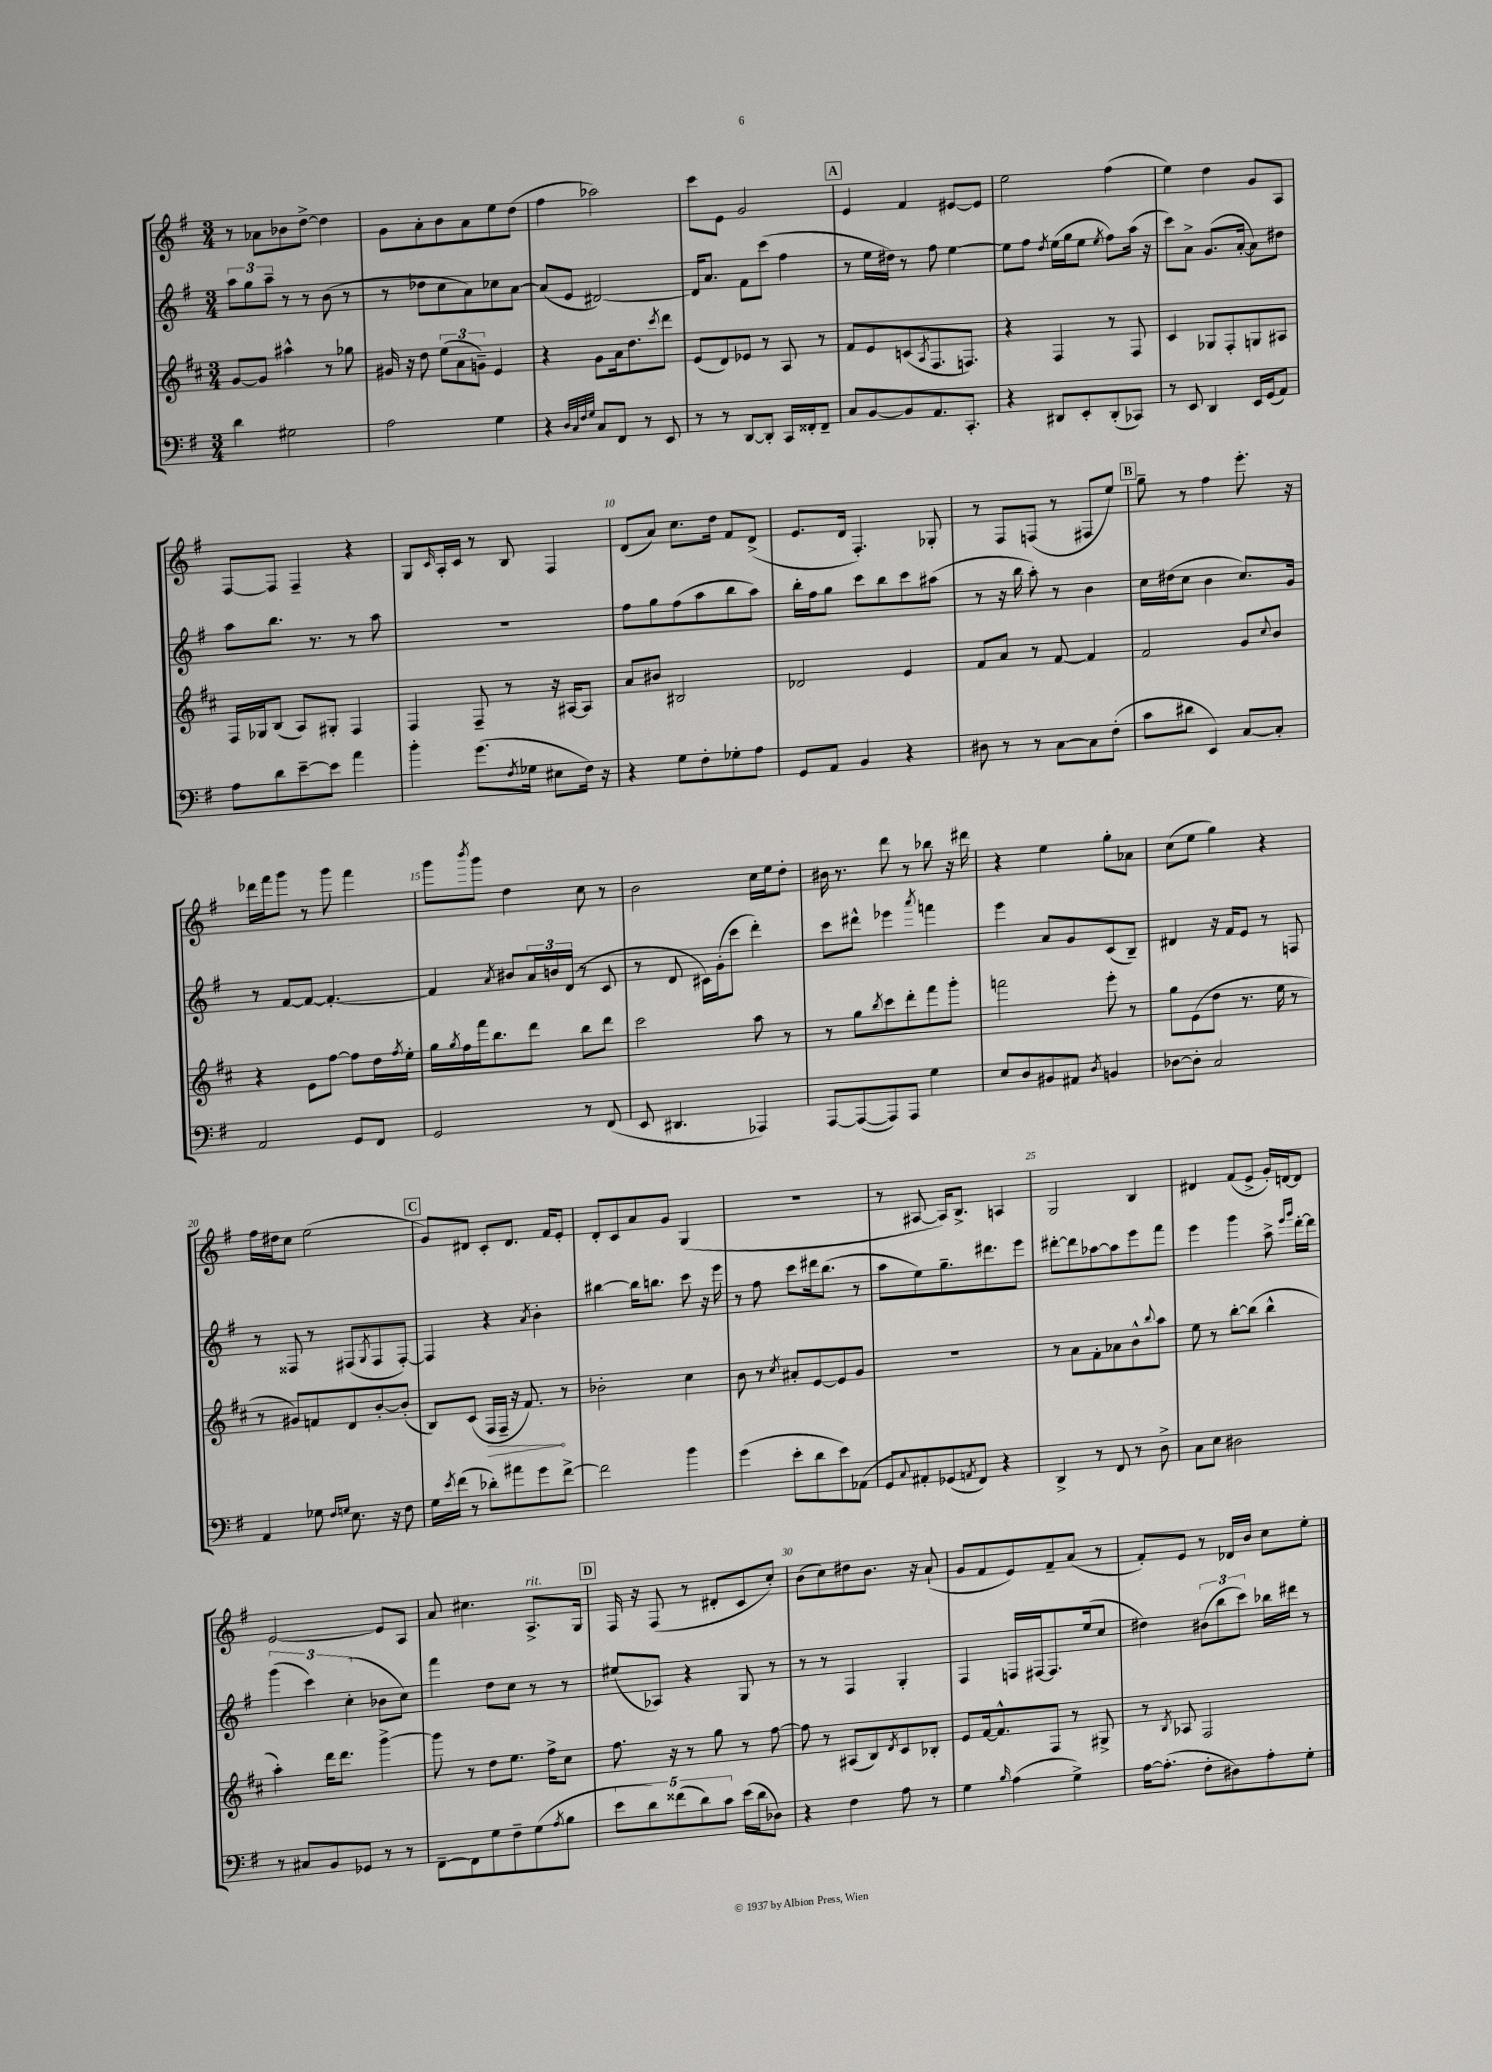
<<
\new StaffGroup <<
\new Staff = "s0" {
    \clef treble \key g \major \numericTimeSignature \time 3/4
    r8 aes'8 bes'8 d''8~-> d''4 |
    g'8 a'8-. b'8 a'8 e''8 d''8( |
    fis''4 aes''2) |
    c'''8 e'8 g'2 |
    \mark \markup { \box "A" } e'4 fis'4 eis'8~ eis'8 |
    e''2 fis''4( |
    e''4) d''4 g'8 a8 |
    fis8~ fis8 fis4-- r4 |
    g8 \grace { c'16 } a16-. c'16 r8 b8 fis4 |
    d'8( a'8) c''8. d''16 fis'8 d'8->( |
    e'8. d'16 fis4.-.) ges8-. |
    r8 fis8 f8( r8 fis8 e''8) |
    \mark \markup { \box "B" } g''8-- r8 fis''4 e'''8.-. r16 |
    des'''16 fis'''16 g'''8 r8 g'''8 fis'''4 |
    g'''8 \acciaccatura { b'''8 } g'''8 d''4 c''8 r8 |
    b'2 c''16 e''16 d''8-. |
    bis'16 r8. d'''8 r8 bes''8 r16 dis'''16 |
    r4 e''4 g''8-. aes'8 |
    c''8( e''8 g''4) r4 |
    fis''16 dis''16 c''8 e''2( |
    \mark \markup { \box "C" } g'8) dis'8 c'8-. dis'8. fis'16 e'8-. |
    d'8-. c'8 a'8 g'8 g4( |
    R2. |
    r8 ais8~ ais16) b8.-> a4 |
    g2 b4 |
    dis'4 fis'8( e'8-> g'16-.) d'16~ d'8 |
    e'2~ e'8 a8 |
    a'8 cis''4. a8.->^\markup { \italic "rit." } g16 |
    \mark \markup { \box "D" } fis16 r16 fis8( r8 dis'8-. c'8 c''8-.) |
    b'8( c''8) dis''8 b'8. r16 a'8-!( |
    g'8 fis'8 e'8) fis'8-- a'8( r8 |
    fis'8-.) e'8 r8 des'16 b'16 c''8 e''8-. \bar "|." |
}
\new Staff = "s1" {
    \clef treble \key g \major \numericTimeSignature \time 3/4
    \tuplet 3/2 { a''8 g''8 a''8-- } r8 r8 b'8( r8 |
    r8 des''8 c''8 a'8) ces''8 a'8~ |
    a'8( e'8 dis'2~) |
    dis'16 a'8. fis'8 c'''8( fis''4 |
    \mark \markup { \box "A" } r8 e''16 dis''16) r8 fis''8 e''4~ |
    e''8 fis''8 \acciaccatura { d''8 } e''16( g''16 e''8 \acciaccatura { e''8 } fis''8) a''16( r16 |
    c'''8) a'8-> g'8.( a'16~-. a'8) dis''8 |
    a''8 b''8. r8. r8 a''8 |
    R2. |
    fis''8 g''8 fis''8( a''8 b''8 a''8) |
    b''16-. fis''16 g''8 c'''8 b''8 c'''8 ais''8( |
    r8 r16 b''16 a''8-.) r8 b'4 |
    \mark \markup { \box "B" } c''16 dis''16( c''8 b'4 c''8.) g'16 |
    r8 fis'8~ fis'8~ fis'4.~-. |
    fis'4 \acciaccatura { a'8 } bis'8 \tuplet 3/2 { a'16 b'16 d'16( } r8 c'8 |
    r8 d'8 cis'16) g'16-.( c'''8 d'''4-.) |
    c'''8 dis'''8-^ ees'''4 \acciaccatura { a'''8 } f'''4 |
    e'''4 a'8 g'8 c'8( b8--) |
    dis'4 r16 fis'16 e'8 r8 f8 |
    r8 fisis8 r8 fis8( \acciaccatura { g8 } fis8 fis8~-.) |
    \mark \markup { \box "C" } fis4 r4 \acciaccatura { a'8 } b'4-. |
    bis''4~ bis''16 b''8. c'''8 r16 e'''16 |
    r8 fis''8 c'''8 dis'''16 b''8.( r8 |
    a''8 e''8) g''8.-- dis'''8. e'''8 |
    dis'''8~-. dis'''8 aes''8~ aes''8 e'''8 fis'''8 |
    e'''4 g'''4 a''8-> \grace { e'''16 g'''16 } d'''16~-. d'''16 |
    \tuplet 3/2 { g'''4( c'''4) c''4-.( } bes'8 c''8) |
    fis'''4 d''8 c''8 r8 r8 |
    \mark \markup { \box "D" } eis''8( aes8) r4 g8 r8 |
    r8 r8 fis4 g4-. |
    fis4 f16 fis16~ fis8. e''16( c''8 |
    dis''4) \tuplet 3/2 { bis'8( b''8 c'''8) } bes''16 dis'''16 r8 \bar "|." |
}
\new Staff = "s2" {
    \clef treble \key d \major \numericTimeSignature \time 3/4
    g'8~ g'8 ais''4-^ r8 ges''8 |
    gis'16 r16 d''8 \tuplet 3/2 { e''8( a'8 g'8--) } e'4 |
    r4 g'8 a'16 d''8. \acciaccatura { cis'''8 } d'''8 |
    e'8( d'8) ees'8 r8 a8 r8 |
    \mark \markup { \box "A" } fis'8 e'8 c'8( \acciaccatura { a8 } fis8. f8.) |
    r4 fis4 r8 fis8 |
    cis'4 ges8 fis8-. g8 ais8 |
    fis16 ges16 b8( a8) gis8-. fis4 |
    fis4 fis8-- r8 r16 ais16~ ais8 |
    a'8 bis'8 bis2 |
    des'2 e'4 |
    fis'8 a'8 r8 fis'8~ fis'4 |
    \mark \markup { \box "B" } fis'2 g'8 \appoggiatura { cis''8 } b'8 |
    r4 e'8 fis''8~ fis''8 d''16 \acciaccatura { fis''8 } e''16-. |
    g''16 \acciaccatura { g''8 } fis''16 fis'''16 b''8. d'''8 b''8 d'''8 |
    cis'''2 a''8 r8 |
    r8 g''8 \acciaccatura { b''8 } cis'''8 d'''8-. fis'''8 g'''8-. |
    f'''2 e'''8-. r8 |
    g''8 e'8( d''8 r8. e''16 r8 |
    r8 gis'8) f'8 d'8 b'8~-. b'8-.( |
    \mark \markup { \box "C" } b8) cis'8( \once \override Hairpin.circled-tip = ##t fis16\> fis16-- r16 fis'8.\!) r8 |
    bes'2-. cis''4 |
    b'8 r8 \acciaccatura { cis''8 } ais'8-. e'8~ e'8 g'8 |
    R2. |
    r8 a'8 fis'8-. aes'8 b'8-^ \appoggiatura { b''8 } a''8 |
    e''8 r8 b''8~-. b''8( b''4-^ |
    a''4-.) d'''16 d'''8. g'''4~-> |
    g'''8 r8 d''8 e''8. fis''16-> cis''8 |
    \mark \markup { \box "D" } fis''8. r16 r8 g''8 r8 fis''8~ |
    fis''8 r8 ais8( b8) \acciaccatura { d'8 } cis'8 bes8-. |
    e'8 fis'16~ fis'8.-^ fis8 r8 gis8-> |
    r8 \acciaccatura { b8 } aes8 fis2 \bar "|." |
}
\new Staff = "s3" {
    \clef bass \key g \major \numericTimeSignature \time 3/4
    d'4 gis2 |
    a2 g4 |
    r4 \grace { d32 c32 fis32 g32 } c8 fis,8 r8 e,8 |
    r8 r8 d,8~ d,8-. c,16 fisis,16-. fisis,8-- |
    \mark \markup { \box "A" } c8 b,8~ b,8 a,8. c,8.-. |
    r4 dis,8 e,8-. dis,8-.( ces,8) |
    r8 e,8 d,4 e,16 g,16( a,8) |
    a8 d'8 e'8~-- e'8 a'4 |
    b'4-. g'8.( \acciaccatura { fis8 } ges16 eis8 fis16) r16 |
    r4 g8 fis8-. ges8-. a8 |
    g,8 a,8 b,4 r4 |
    dis8 r8 r8 c8~ c8 fis8-.( |
    \mark \markup { \box "B" } c'8 dis'8 e,4) c8~ c8-. |
    a,2 g,8 fis,8 |
    g,2 r8 fis,8( |
    e,8 dis,4. aes,,4) |
    a,,8~ a,,8~( a,,8) a,,8 g4 |
    e8 d8 bis,8 ais,8 \acciaccatura { d8 } b,4 |
    des8~ des8-. c2 |
    a,4 ges8 \grace { fis16 g16 } e8. r16 fis8 |
    \mark \markup { \box "C" } g16 \acciaccatura { e'8 } fis'16( r8 des'8-.) ais'8 g'8 fis'8~-> |
    fis'2 b'4 |
    g'4( e'8-. d'8 e'8) aes,8( |
    g,8 \appoggiatura { c8 } ais,8-.) ges,8( \acciaccatura { a,8 } fis,8) r4 |
    d,4-> r8 fis,8 r8 d8-> |
    c8 e8 dis2 |
    r8 cis8 b,8 ges,8 r8 r8 |
    fis,8~-- fis,8 g8 fis8-- g8( \acciaccatura { a8 } b8 |
    \mark \markup { \box "D" } \tuplet 5/4 { e'8 d'8) fisis'8( d'8) c'8 } e'16( d'16 des8) |
    r4 fis4 a8 r8 |
    g4 \grace { b16 } a4( g4->) |
    a16~ a8.-.( fis8-. dis8) a8-. g8-. \bar "|." |
}
>>
>>
\layout { \context { \Score \override BarNumber.break-visibility = ##(#f #t #t) barNumberVisibility = #(every-nth-bar-number-visible 5) } }
